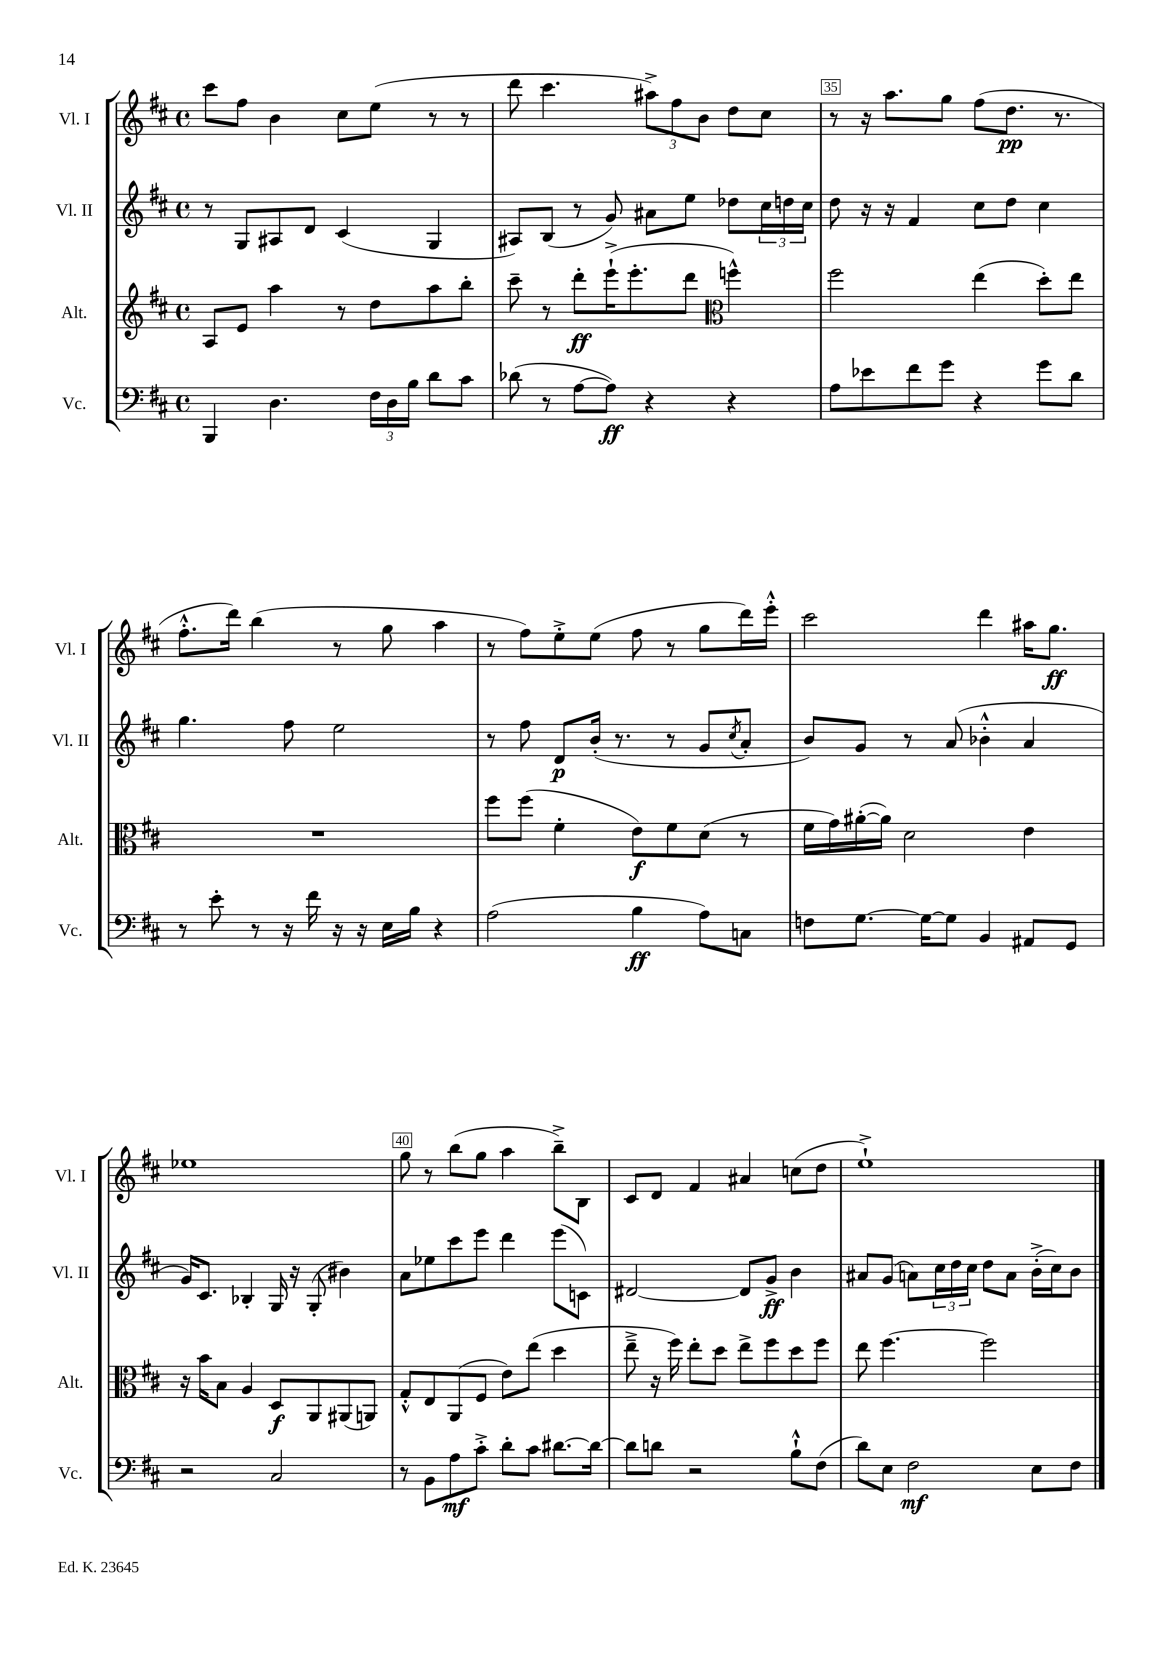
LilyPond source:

<<
\new StaffGroup <<
\new Staff = "s0" \with { instrumentName = "Vl. I" shortInstrumentName = "Vl. I" } {
    \clef treble \key d \major \defaultTimeSignature \time 4/4
    cis'''8 fis''8 b'4 cis''8 e''8( r8 r8 |
    d'''8 cis'''4. \tuplet 3/2 { ais''8->) fis''8 b'8 } d''8 cis''8 |
    r8 r16 a''8. g''8 fis''8( d''8.\pp r8. |
    fis''8.-.-^ d'''16) b''4( r8 g''8 a''4 |
    r8 fis''8) e''8-.-> e''8( fis''8 r8 g''8 d'''16) e'''16-.-^ |
    cis'''2 d'''4 ais''16 g''8.\ff |
    ees''1 |
    g''8 r8 b''8( g''8 a''4 b''8--->) b8 |
    cis'8 d'8 fis'4 ais'4 c''8( d''8 |
    e''1-!->) \bar "|." |
}
\new Staff = "s1" \with { instrumentName = "Vl. II" shortInstrumentName = "Vl. II" } {
    \clef treble \key d \major \defaultTimeSignature \time 4/4
    r8 g8 ais8 d'8 cis'4( g4 |
    ais8) b8( r8 g'8) ais'8 e''8 des''8 \tuplet 3/2 { cis''16 d''16 cis''16 } |
    d''8 r16 r16 fis'4 cis''8 d''8 cis''4 |
    g''4. fis''8 e''2 |
    r8 fis''8 d'8\p b'16-.( r8. r8 g'8 \acciaccatura { cis''8 } a'8-. |
    b'8) g'8 r8 a'8( bes'4-.-^ a'4 |
    g'16) cis'8. bes4-. g16 r16 g8-.( bis'4) |
    a'8 ees''8 cis'''8 e'''8 d'''4 e'''8( c'8) |
    dis'2~ dis'8 g'8->\ff b'4 |
    ais'8 g'8( a'8) \tuplet 3/2 { cis''16 d''16 cis''16 } d''8 a'8 b'16-.->( cis''16) b'8 \bar "|." |
}
\new Staff = "s2" \with { instrumentName = "Alt." shortInstrumentName = "Alt." } {
    \clef treble \key d \major \defaultTimeSignature \time 4/4
    a8 e'8 a''4 r8 d''8 a''8 b''8-. |
    cis'''8-- r8 d'''8-.\ff e'''16-!->( e'''8.-. d'''8 \clef alto f''4-^) |
    fis''2 e''4( d''8-.) e''8 |
    R1 |
    fis''8 fis''8( fis'4-. e'8\f) fis'8 d'8( r8 |
    fis'16 g'16) ais'16~-.( ais'16) d'2 e'4 |
    r16 b'16 b8 a4 d8\f a,8 ais,8( a,8) |
    g8-.-^ e8 a,8( fis8 e'8) e''8( d''4 |
    e''8---> r16 fis''16) e''8-. d''8 e''8-> fis''8 d''8 fis''8 |
    e''8 fis''4.~ fis''2 \bar "|." |
}
\new Staff = "s3" \with { instrumentName = "Vc." shortInstrumentName = "Vc." } {
    \clef bass \key d \major \defaultTimeSignature \time 4/4
    b,,4 d4. \tuplet 3/2 { fis16 d16 b16 } d'8 cis'8 |
    des'8( r8 a8~ a8\ff) r4 r4 |
    a8 ees'8 fis'8 g'8 r4 g'8 d'8 |
    r8 e'8-. r8 r16 fis'16 r16 r16 e16 b16 r4 |
    a2( b4\ff a8) c8 |
    f8 g8.~ g16~ g8 b,4 ais,8 g,8 |
    r2 cis2 |
    r8 b,8 a8\mf cis'8-.-> d'8-. cis'8 dis'8.~ dis'16~ |
    dis'8 d'8 r2 b8-!-^ fis8( |
    d'8) e8 fis2\mf e8 fis8 \bar "|." |
}
>>
>>
\layout { \context { \Score currentBarNumber = #33 \override BarNumber.break-visibility = ##(#f #t #t) barNumberVisibility = #(every-nth-bar-number-visible 5) \override BarNumber.stencil = #(make-stencil-boxer 0.1 0.3 ly:text-interface::print) } }
